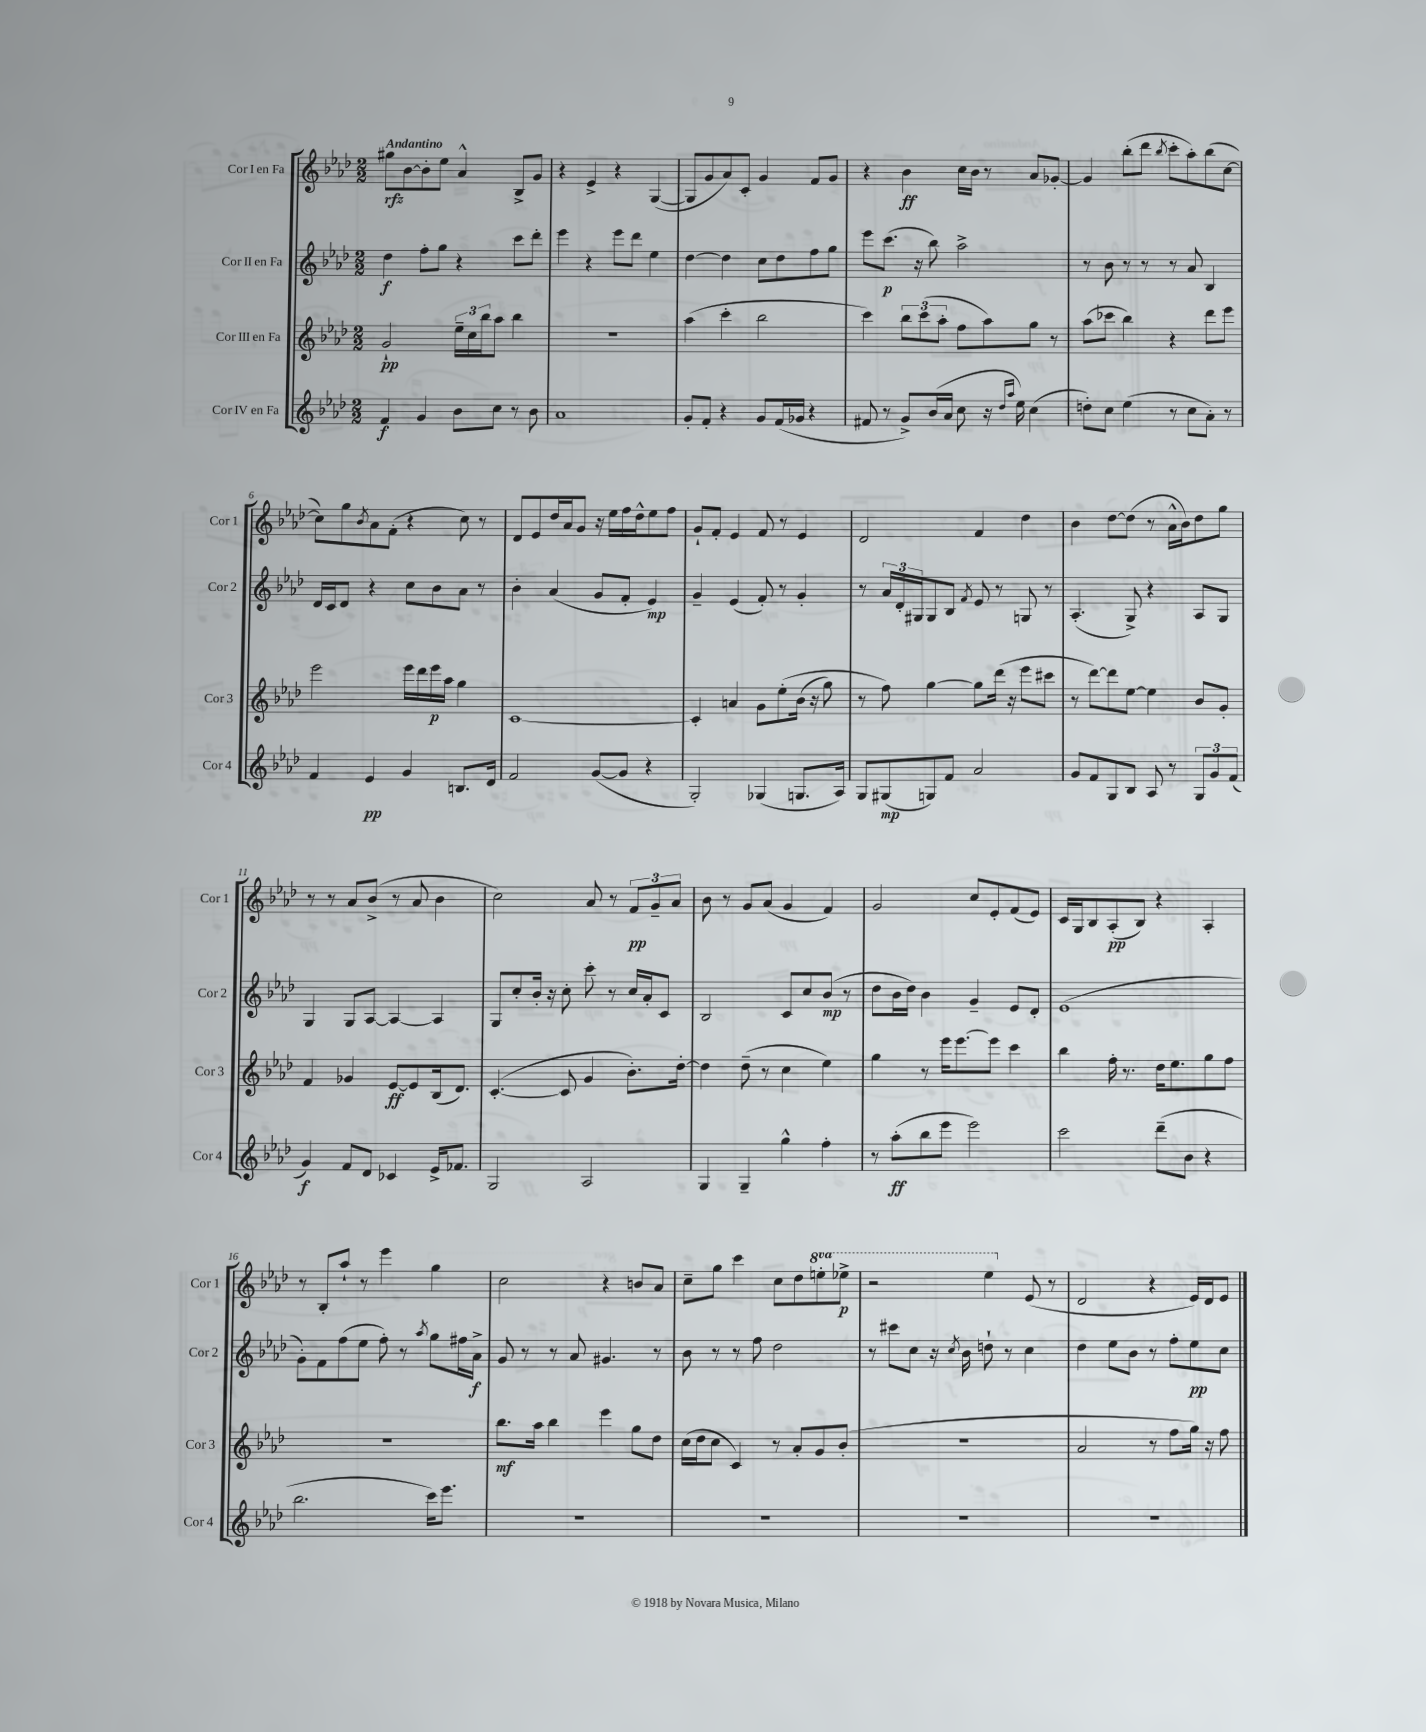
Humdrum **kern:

**kern	**dynam	**kern	**dynam	**kern	**dynam	**kern	**dynam
*part4	*part4	*part3	*part3	*part2	*part2	*part1	*part1
*staff4	*staff4	*staff3	*staff3	*staff2	*staff2	*staff1	*staff1
*I"Cor IV en Fa	*	*I"Cor III en Fa	*	*I"Cor II en Fa	*	*I"Cor I en Fa	*
*I'Cor 4	*	*I'Cor 3	*	*I'Cor 2	*	*I'Cor 1	*
*clefG2	*	*clefG2	*	*clefG2	*	*clefG2	*
*k[b-e-a-d-]	*	*k[b-e-a-d-]	*	*k[b-e-a-d-]	*	*k[b-e-a-d-]	*
*M2/2	*	*M2/2	*	*M2/2	*	*M2/2	*
=1	=1	=1	=1	=1	=1	=1	=1
!	!	!	!	!	!	!LO:TX:a:B:t=Andantino	!
4f/	f	2g`/	pp	4dd-\	f	8gg#X\L	rfz
.	.	.	.	.	.	[8b-\	.
4g/	.	.	.	8ff'\L	.	8b-'\]	.
.	.	.	.	8gg\J	.	8ee-\J	.
8b-\L	.	24ee-~\LL	.	4r	.	4a-^^/	.
.	.	24cc\	.	.	.	.	.
.	.	24bb-\J	.	.	.	.	.
8cc\J	.	8aa-\J	.	.	.	.	.
8r	.	4bb-\	.	8ccc\L	.	8B-^/L	.
8b-\	.	.	.	8ddd-'\J	.	8g/J	.
=2	=2	=2	=2	=2	=2	=2	=2
1a-	.	1r	.	4eee-\	.	4r	.
.	.	.	.	4r	.	4e-^/	.
.	.	.	.	8eee-\L	.	4r	.
.	.	.	.	8ddd-\J	.	.	.
.	.	.	.	4ee-\	.	([4G/	.
=3	=3	=3	=3	=3	=3	=3	=3
8g'/L	.	(4aa-\	.	[4dd-\	.	8G/L]	.
8f'/J	.	.	.	.	.	8g/	.
4r	.	4ccc'\	.	4dd-\]	.	8a-/)	.
.	.	.	.	.	.	8c'/J	.
8g/L	.	2bb-\	.	8cc\L	.	4g/	.
(16f/L	.	.	.	8dd-\	.	.	.
16g-X/JJ	.	.	.	.	.	.	.
4r	.	.	.	8ff\	.	8f/L	.
.	.	.	.	8gg\J	.	8g/J	.
=4	=4	=4	=4	=4	=4	=4	=4
8f#X/	.	4ccc\)	.	8eee-\L	.	4r	.
8r	.	.	.	(8.ccc\J	p	.	.
8g^/L)	.	12bb-\L	.	.	.	4b-\	ff
.	.	.	.	16r	.	.	.
.	.	(12ccc\	.	.	.	.	.
(16b-/L	.	.	.	8bb-\)	.	.	.
.	.	12aa-'\J	.	.	.	.	.
16a-/JJ	.	.	.	.	.	.	.
8cc\	.	8ff\L	.	2aa-^\	.	16cc\LL	.
.	.	.	.	.	.	16b-\JJ	.
16r	.	8aa-\)	.	.	.	8r	.
16qqdd-/LL	.	.	.	.	.	.	.
16qqaa-/JJ	.	.	.	.	.	.	.
16ee-\)	.	.	.	.	.	.	.
(4cc\	.	8gg\J	.	.	.	8a-/L	.
.	.	8r	.	.	.	[8g-X'/J	.
=5	=5	=5	=5	=5	=5	=5	=5
8ddn'\L)	.	(8aa-\L	.	8r	.	4g-/]	.
8cc\J	.	8ccc-X\J	.	8b-\	.	.	.
(4ee-\	.	4bb-\)	.	8r	.	(8bb-'\L	.
.	.	.	.	8r	.	8ddd-\J	.
.	.	.	.	.	.	8qbb-/	.
8r	.	4r	.	8r	.	8ccc'\L	.
8cc\L	.	.	.	8a-/	.	8aa-'\)	.
8a-'\J)	.	8ddd-\L	.	4B-/	.	(8bb-\	.
8r	.	8eee-\J	.	.	.	[8cc\J	.
!!LO:LB:g=z
=6	=6	=6	=6	=6	=6	=6	=6
4f/	.	2eee-\	.	16d-/LL	.	8cc\L])	.
.	.	.	.	16c/J	.	.	.
.	.	.	.	8d-/J	.	8gg\	.
.	.	.	.	.	.	8qb-/	.
4e-/	pp	.	.	4r	.	8a-\	.
.	.	.	.	.	.	(8f'\J	.
4g/	.	16eee-\LL	.	8cc\L	.	4r	.
.	.	16ddd-\	.	.	.	.	.
.	.	16eee-\	p	8b-\	.	.	.
.	.	16aa-\JJ	.	.	.	.	.
8.Bn/L	.	4gg\	.	8a-\J	.	8cc\)	.
.	.	.	.	8r	.	8r	.
16d-/Jk	.	.	.	.	.	.	.
=7	=7	=7	=7	=7	=7	=7	=7
2f/	.	[1c	.	4b-'\	.	8d-/L	.
.	.	.	.	.	.	8e-/	.
.	.	.	.	(4a-/	.	16dd-/L	.
.	.	.	.	.	.	16a-/J	.
.	.	.	.	.	.	8g/J	.
([8g/L	.	.	.	8g/L	.	16r	.
.	.	.	.	.	.	16ee-\LL	.
8g/J]	.	.	.	8f'/J	.	16ff\	.
.	.	.	.	.	.	16dd-^^\J	.
4r	.	.	.	4e-/)	mp	8ee-\	.
.	.	.	.	.	.	8ff\J	.
=8	=8	=8	=8	=8	=8	=8	=8
2G'/)	.	4c'/]	.	4g~/	.	8g`/L	.
.	.	.	.	.	.	8f'/J	.
.	.	4an/	.	(4e-/	.	4e-/	.
(4G-X/	.	8g\L	.	8f'/)	.	8f/	.
.	.	(8ee-'\	.	8r	.	8r	.
8.Gn/L	.	(16b-\Jk	.	4g'/	.	4e-/	.
.	.	16r	.	.	.	.	.
.	.	8gg\)	.	.	.	.	.
16A-/Jk)	.	.	.	.	.	.	.
=9	=9	=9	=9	=9	=9	=9	=9
8G/L	.	8r	.	8r	.	2d-/	.
(8G#X/	mp	8ff\)	.	24a-/LL	.	.	.
.	.	.	.	24d-'/	.	.	.
.	.	.	.	24G#X/J	.	.	.
8Gn/)	.	[4gg\	.	8G#/	.	.	.
8f/J	.	.	.	8B-/J	.	.	.
.	.	.	.	8qf/	.	.	.
2a-/	.	8gg\L]	.	8e-/	.	4f/	.
.	.	(16ddd-\Jk	.	8r	.	.	.
.	.	16r	.	.	.	.	.
.	.	8eee-\L	.	8Gn/	.	4dd-\	.
.	.	8ccc#X\J	.	8r	.	.	.
=10	=10	=10	=10	=10	=10	=10	=10
8g/L	.	8r	.	(4.A-'/	.	4b-\	.
8f/	.	[8ddd-\L)	.	.	.	.	.
8G/	.	8ddd-\]	.	.	.	[8dd-\L	.
8B-/J	.	[8ee-\J	.	8G^/)	.	(8dd-\J]	.
8A-/	.	4ee-\]	.	4r	.	8r	.
8r	.	.	.	.	.	16a-^^\LL	.
.	.	.	.	.	.	16b-\J)	.
12G/L	.	8b-/L	.	8A-/L	.	8dd-\	.
12g/	.	.	.	.	.	.	.
.	.	8g'/J	.	8G/J	.	8gg\J	.
(12f/J	.	.	.	.	.	.	.
!!LO:LB:g=z
=11	=11	=11	=11	=11	=11	=11	=11
4g/)	f	4f/	.	4G/	.	8r	.
.	.	.	.	.	.	8r	.
8f/L	.	4g-X/	.	8G/L	.	8a-/L	.
8d-/J	.	.	.	[8A-/J	.	(8b-^/J	.
4c-X/	.	[8e-/L	ff	4A-/_	.	8r	.
.	.	8e-/]	.	.	.	8a-/	.
16e-^/KL	.	(16B-/k	.	4A-/]	.	4b-\	.
8.f-X/J	.	8.d-/J)	.	.	.	.	.
=12	=12	=12	=12	=12	=12	=12	=12
2G/	.	([4.c'/	.	8G/L	.	2cc\)	.
.	.	.	.	8cc'/	.	.	.
.	.	.	.	16b-'/Jk	.	.	.
.	.	.	.	16r	.	.	.
.	.	8c/]	.	8cc'\	.	.	.
2A-/	.	4g/	.	8ccc'\	.	8a-/	.
.	.	.	.	8r	.	8r	.
.	.	8.b-'\L)	.	16cc/LL	.	12f/L	pp
.	.	.	.	16a-'/J	.	.	.
.	.	.	.	.	.	12g~/	.
.	.	.	.	8c/J	.	.	.
.	.	.	.	.	.	12a-/J	.
.	.	[16dd-'\Jk	.	.	.	.	.
=13	=13	=13	=13	=13	=13	=13	=13
4G/	.	4dd-\]	.	2B-/	.	8b-\	.
.	.	.	.	.	.	8r	.
4G~/	.	(8dd-~\	.	.	.	8g/L	.
.	.	8r	.	.	.	(8a-/J	.
4gg^^\	.	4cc\	.	8c/L	.	4g/	.
.	.	.	.	8cc/	.	.	.
4ff'\	.	4ee-\)	.	(8b-/J	mp	4f/)	.
.	.	.	.	8r	.	.	.
=14	=14	=14	=14	=14	=14	=14	=14
8r	.	4gg\	.	8dd-\L	.	2g/	.
(8aa-'\L	ff	.	.	16b-\L	.	.	.
.	.	.	.	16dd-\JJ)	.	.	.
8bb-\	.	8r	.	4b-\	.	.	.
8eee-\J	.	16eee-\KL	.	.	.	.	.
.	.	[8.eee-\	.	.	.	.	.
2eee-\)	.	.	.	4g~/	.	8cc/L	.
.	.	8eee-\J]	.	.	.	8e-'/	.
.	.	4ccc\	.	8e-/L	.	(8f/	.
.	.	.	.	8d-'/J	.	8e-/J)	.
=15	=15	=15	=15	=15	=15	=15	=15
2ccc\	.	4bb-\	.	(1e-	.	16c/LL	.
.	.	.	.	.	.	16G/J	.
.	.	.	.	.	.	8B-/	.
.	.	16ff'\	.	.	.	(8A-'/	pp
.	.	8.r	.	.	.	.	.
.	.	.	.	.	.	8B-/J)	.
(8ddd-~\L	.	16dd-\KL	.	.	.	4r	.
.	.	8.ee-\	.	.	.	.	.
8b-\J	.	.	.	.	.	.	.
4r	.	8gg\	.	.	.	4A-'/	.
.	.	8ff\J	.	.	.	.	.
!!LO:LB:g=z
=16	=16	=16	=16	=16	=16	=16	=16
2.bb-\	.	1r	.	8g'\L)	.	8r	.
.	.	.	.	8f\	.	8B-'/L	.
.	.	.	.	(8ff\	.	8aa-`/J	.
.	.	.	.	8ee-\J	.	8r	.
.	.	.	.	8ff'\)	.	4eee-\	.
.	.	.	.	8r	.	.	.
.	.	.	.	8qaa-/	.	.	.
16ccc\KL)	.	.	.	8gg\L	.	4gg\	.
8.eee-\J	.	.	.	.	.	.	.
.	.	.	.	16ff#X\L	.	.	.
.	.	.	.	16a-^\JJ	f	.	.
=17	=17	=17	=17	=17	=17	=17	=17
1r	.	8.bb-\L	mf	8g/	.	2cc\	.
.	.	.	.	8r	.	.	.
.	.	16aa-\Jk	.	.	.	.	.
.	.	4bb-\	.	8r	.	.	.
.	.	.	.	8a-/	.	.	.
.	.	4eee-\	.	4.g#X/	.	4r	.
.	.	8gg\L	.	.	.	8bn/L	.
.	.	8dd-\J	.	8r	.	8a-/J	.
=18	=18	=18	=18	=18	=18	=18	=18
1r	.	(16cc\LL	.	8b-\	.	8cc~\L	.
.	.	16dd-\J	.	.	.	.	.
.	.	8cc\J	.	8r	.	8gg\J	.
.	.	4c/)	.	8r	.	4ccc\	.
.	.	.	.	8ff\	.	.	.
.	.	8r	.	2dd-\	.	8cc\L	.
.	.	8a-'/L	.	.	.	8dd-\	.
*	*	*	*	*	*	*8va	*
.	.	8g/	.	.	.	8eeen'\	.
.	.	(8b-'/J	.	.	.	8eee-X^\J	p
=19	=19	=19	=19	=19	=19	=19	=19
1r	.	1r	.	8r	.	2r	.
.	.	.	.	8ccc#X\L	.	.	.
.	.	.	.	8cc\J	.	.	.
.	.	.	.	16r	.	.	.
.	.	.	.	8qcc/	.	.	.
.	.	.	.	16b-\	.	.	.
.	.	.	.	8ddn`\	.	4eee-\	.
.	.	.	.	8r	.	.	.
*	*	*	*	*	*	*X8va	*
.	.	.	.	4cc\	.	(8e-/	.
.	.	.	.	.	.	8r	.
=20	=20	=20	=20	=20	=20	=20	=20
1r	.	2a-/	.	4dd-\	.	2d-/	.
.	.	.	.	8ee-\L	.	.	.
.	.	.	.	8b-\J	.	.	.
.	.	8r	.	8r	.	4r	.
.	.	8ff\L	.	8ff'\L	.	.	.
.	.	16gg\Jk)	.	8ee-\	pp	16e-/LL)	.
.	.	16r	.	.	.	16d-/J	.
.	.	8ff\	.	8cc\J	.	8e-/J	.
==	==	==	==	==	==	==	==
*-	*-	*-	*-	*-	*-	*-	*-
